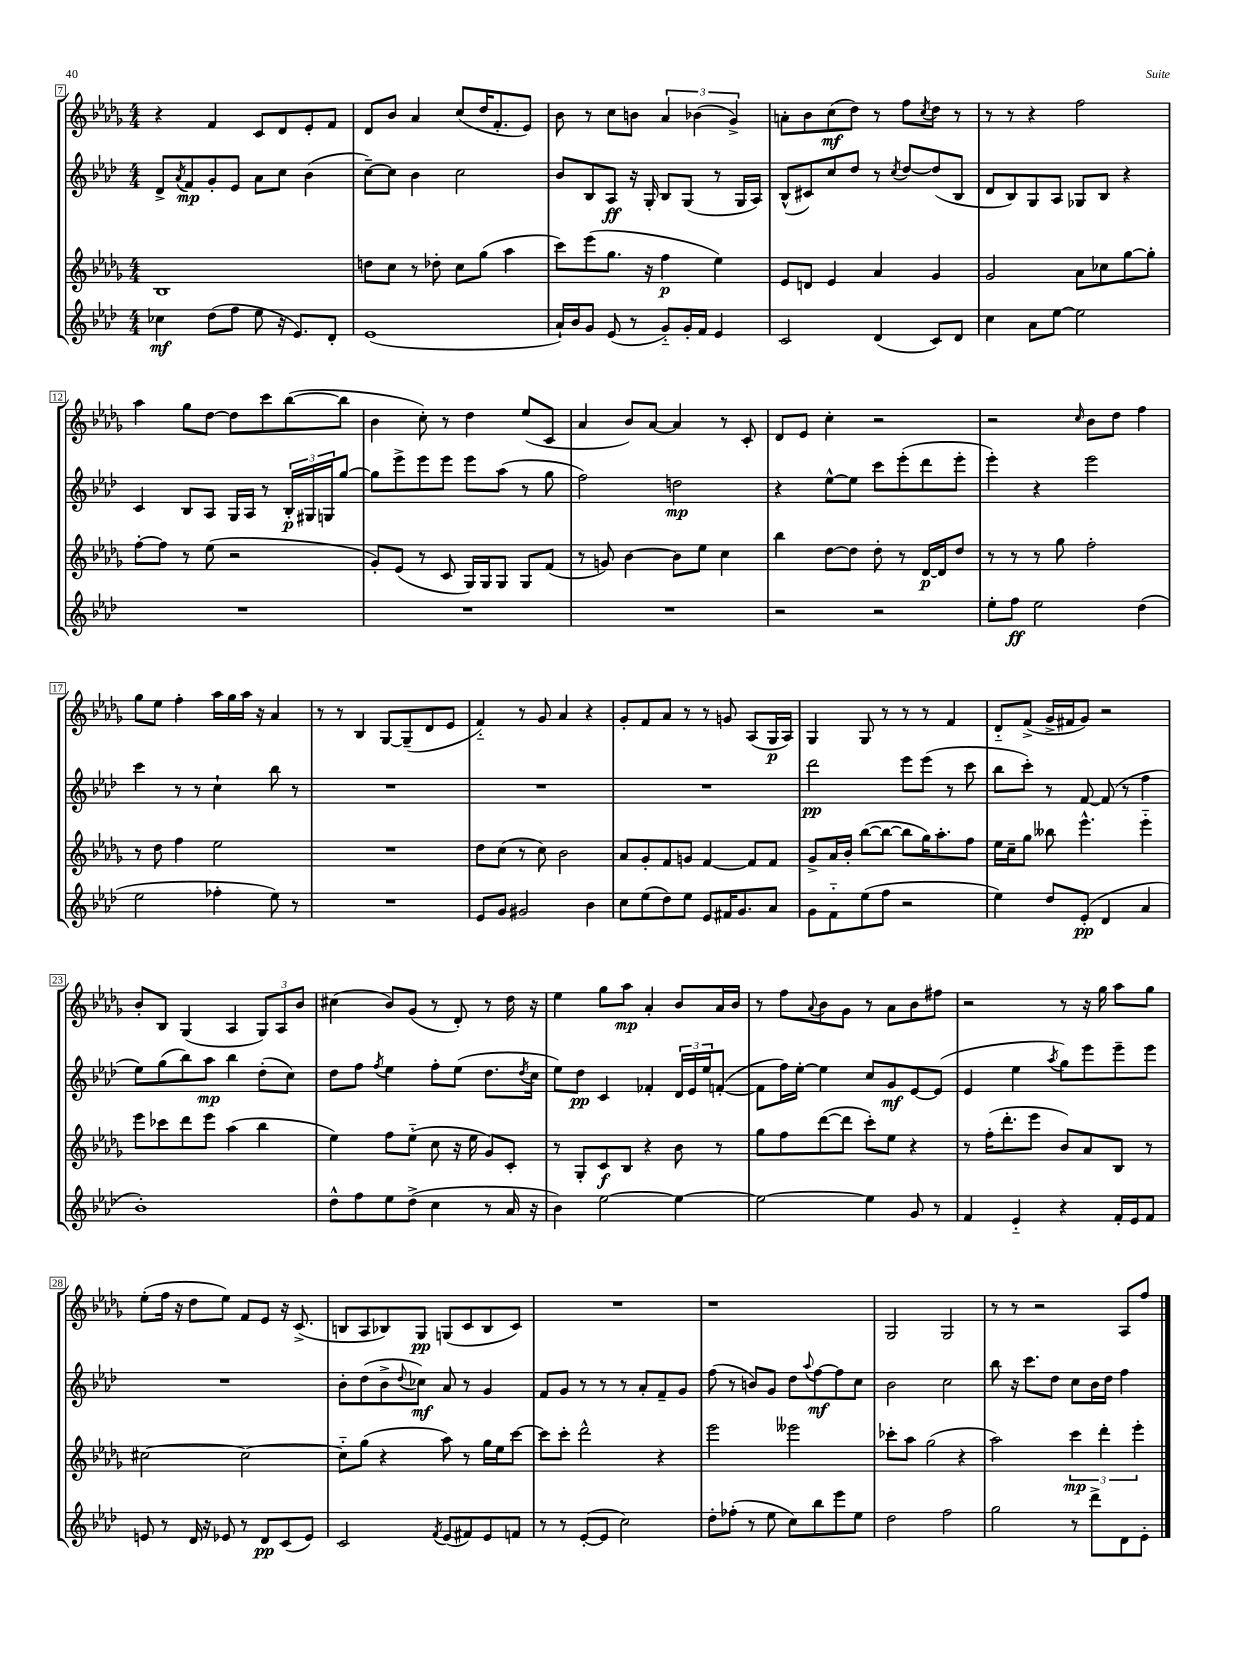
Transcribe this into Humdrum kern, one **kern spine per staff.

**kern	**kern	**kern	**kern
*staff4	*staff3	*staff2	*staff1
*clefG2	*clefG2	*clefG2	*clefG2
*k[b-e-a-d-]	*k[b-e-a-d-g-]	*k[b-e-a-d-]	*k[b-e-a-d-g-]
*M4/4	*M4/4	*M4/4	*M4/4
4cc-	1B-	8d-^	4r
.	.	8qa-	.
.	.	8f	.
(8dd-	.	8g'	4f
8ff	.	8e-	.
8ee-	.	8a-	8c
16r	.	8cc	8d-
8.e-)	.	.	.
.	.	(4b-	8e-'
8d-'	.	.	8f
=	=	=	=
(1e-	8dd	[8cc~)	8d-
.	8cc	8cc]	8b-
.	8r	4b-	4a-
.	8dd-'	.	.
.	8cc	2cc	(8cc
.	(8gg-	.	16dd-
.	.	.	8.f'
.	4aa-	.	.
.	.	.	8e-)
=	=	=	=
16a-`)	8ccc)	8b-	8b-
16b-	.	.	.
8g	(8eee-	8B-	8r
(8e-	8.gg-	8A-	8cc
8r	.	16r	8b
.	16r	16G'	.
8g'~)	4ff	8B-	6a-
16g'	.	(8G	.
.	.	.	(6b-
16f	.	.	.
4e-	4ee-)	8r	.
.	.	.	6g-^)
.	.	16G	.
.	.	16A-)	.
=	=	=	=
2c	8e-	(8B-^^	8a'
.	8d	8c#)	8b-
.	4e-	8cc	(8cc
.	.	8dd-	8dd-)
(4d-	4a-	8r	8r
.	.	8qcc	.
.	.	[8dd-	8ff
.	.	.	8qcc
8c)	4g-	(8dd-]	8dd-
8d-	.	8B-	8r
=	=	=	=
4cc	2g-	8d-	8r
.	.	8B-)	8r
8a-	.	8G	4r
[8ee-	.	8A-	.
2ee-]	8a-	8G-	2ff
.	8cc-	8B-	.
.	[8gg-	4r	.
.	8gg-']	.	.
=	=	=	=
1r	[8ff'	4c	4aa-
.	8ff]	.	.
.	8r	8B-	8gg-
.	(8ee-	8A-	[8dd-
.	2r	16G	8dd-]
.	.	16A-	.
.	.	8r	8ccc
.	.	24B-'	([8bb-
.	.	24G#	.
.	.	24G	.
.	.	[8gg	8bb-]
=	=	=	=
1r	8g-')	8gg]	4b-
.	(8e-	8eee-^	.
.	8r	8eee-	8cc')
.	8c	8eee-	8r
.	16G-)	8eee-	4dd-
.	16G-	.	.
.	8G-	(8aa-	.
.	8G-	8r	(8ee-
.	(8f	8gg	8c
=	=	=	=
1r	8r	2ff)	4a-
.	8g)	.	.
.	[4b-	.	8b-)
.	.	.	[8a-
.	8b-]	2dd	4a-]
.	8ee-	.	.
.	4cc	.	8r
.	.	.	8c'
=	=	=	=
2r	4bb-	4r	8d-
.	.	.	8e-
.	[8dd-	[8ee-^^	4cc'
.	8dd-]	8ee-]	.
2r	8dd-'	8ccc	2r
.	8r	(8eee-'	.
.	[16d-	8ddd-	.
.	16d-]	.	.
.	8dd-	8eee-'	.
=	=	=	=
8ee-'	8r	4eee-')	2r
8ff	8r	.	.
2ee-	8r	4r	.
.	8gg-	.	.
.	.	.	16qqcc
.	2ff'	2eee-	8b-
.	.	.	8dd-
(4dd-	.	.	4ff
=	=	=	=
2ee-	8r	4ccc	8gg-
.	8dd-	.	8ee-
.	4ff	8r	4ff'
.	.	8r	.
4ff-'	2ee-	4cc`	16aa-
.	.	.	16gg-
.	.	.	16aa-
.	.	.	16r
8ee-)	.	8bb-	4a-
8r	.	8r	.
=	=	=	=
1r	1r	1r	8r
.	.	.	8r
.	.	.	4B-
.	.	.	[8G-
.	.	.	(8G-~]
.	.	.	8d-
.	.	.	8e-
=	=	=	=
8e-	8dd-	1r	4f'~)
8g	(8cc	.	.
2g#	8r	.	8r
.	8cc)	.	8g-
.	2b-	.	4a-
4b-	.	.	4r
=	=	=	=
8cc	8a-	1r	8g-'
(8ee-	8g-'	.	8f
8dd-)	8f	.	8a-
8ee-	8g	.	8r
8e-	[4f	.	8r
16f#	.	.	8g
8.g	.	.	.
.	8f]	.	(8A-
8a-	8f	.	16G-
.	.	.	16A-)
=	=	=	=
8g	8g-^	2ddd-	4G-
8f'~	16a-	.	.
.	16b-'	.	.
(8ee-	([8bb-	.	8G-
8ff	8bb-_	.	8r
2r	8bb-]	8eee-	8r
.	16gg-)	(8eee-	8r
.	8.aa-'	.	.
.	.	8r	4f
.	8ff	8ccc	.
=	=	=	=
4ee-)	16ee-	8bb-	8d-'~
.	16cc~	.	.
.	8gg-	8ccc')	(8f^
8dd-	8bb--	8r	16g-^
.	.	.	16f#
(8e-'	4.eee-^^	[8f	8g-)
4d-	.	(8f]	2r
.	.	8r	.
4a-	4eee-'~	4ff	.
=	=	=	=
1b-')	8eee-	8ee-)	8b-'
.	8ccc-	(8gg	8B-
.	8ddd-	8bb-)	(4G-
.	8eee-	8aa-	.
.	(4aa-	4bb-	4A-
.	4bb-	(8dd-'	12G-)
.	.	.	12A-
.	.	8cc)	.
.	.	.	12b-
=	=	=	=
8dd-^^	4ee-)	8dd-	(4cc#
8ff	.	8ff	.
.	.	8qff	.
8ee-	8ff	4ee-	8b-)
(8dd-^	(8ee-'~	.	(8g-
4cc	8cc	8ff'	8r
.	16r	(8ee-	8d-')
.	16ee-	.	.
8r	8g-)	8.dd-	8r
16a-	8c'	.	16dd-
.	.	8qdd-	.
16r	.	16cc	16r
=	=	=	=
4b-)	8r	8ee-)	4ee-
.	8G-'	8dd-	.
[2ee-	8c	4c	8gg-
.	8B-	.	8aa-
.	4r	4f-'	4a-'
4ee-_	8b-	24d-	8b-
.	.	24e-	.
.	.	24ee-	.
.	8r	([8f'	16a-
.	.	.	16b-
=	=	=	=
2ee-_	8gg-	8f]	8r
.	8ff	16ff)	8ff
.	.	[16ee-'	.
.	.	.	8qqa-
.	([8ddd-	4ee-]	8b-
.	8ddd-]	.	8g-
4ee-]	8ccc')	8cc	8r
.	8ee-	8g	8a-
8g	4r	[8e-	8b-
8r	.	(8e-]	8ff#
=	=	=	=
4f	8r	4e-	2r
.	(16ff'	.	.
.	8.ddd-'	.	.
4e-'~	.	4ee-	.
.	8eee-	.	.
.	.	8qaa-	.
4r	8b-)	8gg)	8r
.	8a-	8eee-	16r
.	.	.	16gg-
16f'	8B-	8eee-~	8aa-
16e-	.	.	.
8f	8r	8eee-	8gg-
=	=	=	=
8e	[2cc#	1r	(8ee-'
8r	.	.	16ff
.	.	.	16r
16d-	.	.	8dd-
16r	.	.	.
8e-	.	.	8ee-)
8r	2cc#_	.	8f
8d-	.	.	8e-
(8c	.	.	16r
.	.	.	(8.c^
8e-)	.	.	.
=	=	=	=
2c	8cc#'~]	8b-'	8B
.	(8gg-	(8dd-	8A-
.	4r	8b-^	8B-)
.	.	8qqdd-	.
.	.	8cc-)	8G-
8qf	.	.	.
(8e-	8aa-)	8a-	(8G
8f#)	8r	8r	8c
8e-	16gg-	4g	8B-
.	16ee-	.	.
8f	[8ccc	.	8c)
=	=	=	=
8r	8ccc]	8f	1r
8r	8ccc'	8g	.
([8e-'	2ddd-^^	8r	.
8e-]	.	8r	.
2cc)	.	8r	.
.	.	8a-'	.
.	4r	8f~	.
.	.	8g	.
=	=	=	=
8dd-'	2eee-	(8ff	1r
(8ff-'	.	8r	.
8r	.	8b)	.
8ee-	.	8g	.
8cc)	2eee--	8dd-	.
.	.	8qqaa-	.
8bb-	.	[8ff	.
8eee-	.	8ff]	.
8ee-	.	8cc	.
=	=	=	=
2dd-	8ccc-'	2b-	2G-
.	8aa-	.	.
.	(2gg-	.	.
2ff	.	2cc	2G-
.	4r	.	.
=	=	=	=
2gg	2aa-)	8bb-	8r
.	.	16r	8r
.	.	8.ccc	.
.	.	.	2r
.	.	8dd-	.
8r	6ccc	8cc	.
8ddd-^	.	16b-	.
.	6ddd-'	.	.
.	.	16dd-	.
8d-	.	4ff	8A-
.	6eee-'	.	.
8e-'	.	.	8ff
==	==	==	==
*-	*-	*-	*-
